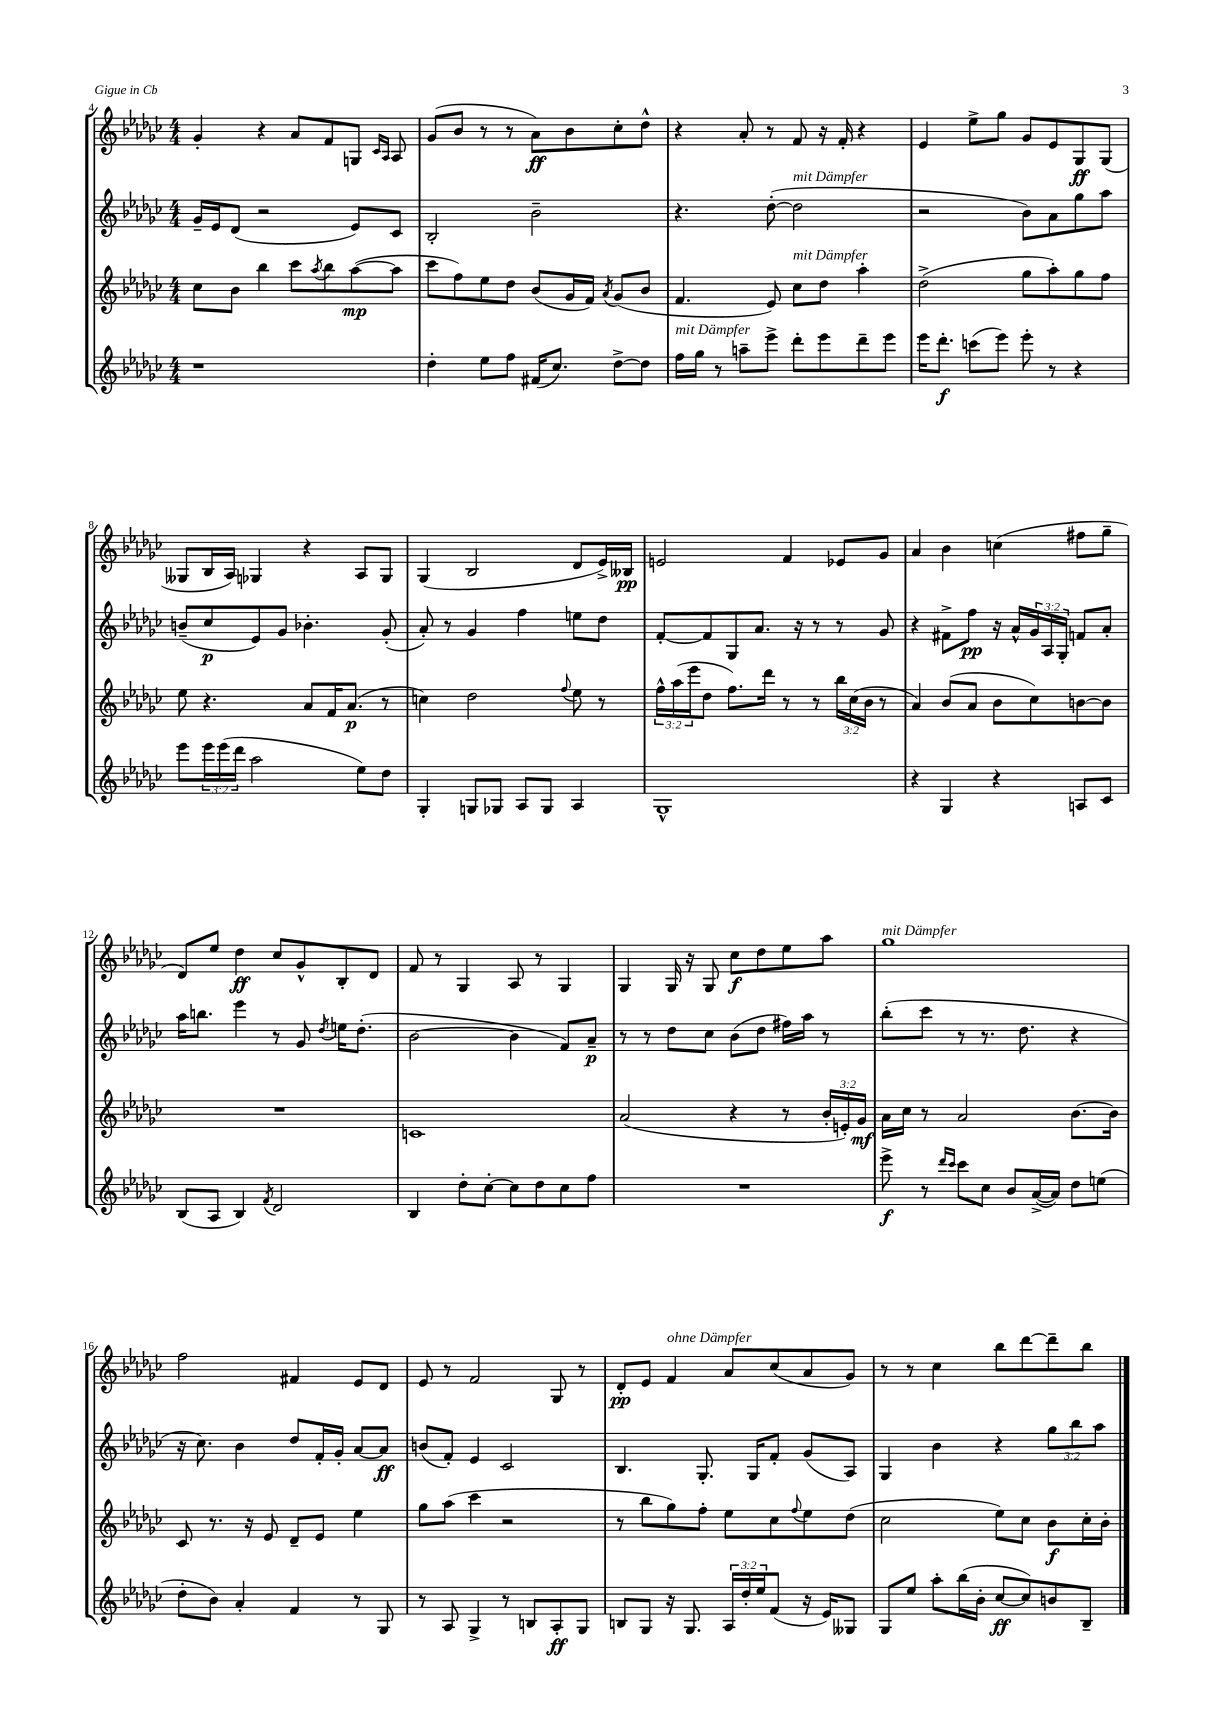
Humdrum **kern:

**kern	**dynam	**kern	**dynam	**kern	**dynam	**kern	**dynam
*part4	*part4	*part3	*part3	*part2	*part2	*part1	*part1
*staff4	*staff4	*staff3	*staff3	*staff2	*staff2	*staff1	*staff1
*clefG2	*	*clefG2	*	*clefG2	*	*clefG2	*
*k[b-e-a-d-g-c-]	*	*k[b-e-a-d-g-c-]	*	*k[b-e-a-d-g-c-]	*	*k[b-e-a-d-g-c-]	*
*M4/4	*	*M4/4	*	*M4/4	*	*M4/4	*
=4	=4	=4	=4	=4	=4	=4	=4
1r	.	8cc-\L	.	16g-~/LL	.	4g-'/	.
.	.	.	.	16e-/J	.	.	.
.	.	8b-\J	.	(8d-/J	.	.	.
.	.	4bb-\	.	2r	.	4r	.
.	.	8ccc-\L	.	.	.	8a-/L	.
.	.	8qaa-/	.	.	.	.	.
.	.	8bb-\	.	.	.	8f/	.
.	.	([8aa-\	mp	8e-/L)	.	8Gn/J	.
.	.	.	.	.	.	16qqc-/LL	.
.	.	.	.	.	.	16qqA-/JJ	.
.	.	8aa-\J]	.	8c-/J	.	8A-/	.
=5	=5	=5	=5	=5	=5	=5	=5
4dd-'\	.	8ccc-\L	.	2B-'/	.	(8g-/L	.
.	.	8ff\)	.	.	.	8b-/J	.
8ee-\L	.	8ee-\	.	.	.	8r	.
8ff\J	.	8dd-\J	.	.	.	8r	.
(16f#X/KL	.	(8b-/L	.	2b-~\	.	8a-\L)	ff
8.cc-/J)	.	.	.	.	.	.	.
.	.	16g-/L	.	.	.	8b-\	.
.	.	16f/JJ)	.	.	.	.	.
.	.	8qa-/	.	.	.	.	.
[8dd-^\L	.	(8g-/L	.	.	.	8cc-'\	.
8dd-\J]	.	8b-/J	.	.	.	8dd-^^\J	.
=6	=6	=6	=6	=6	=6	=6	=6
!LO:TX:a:i:t=mit Dämpfer	!	!	!	!	!	!	!
16ff\LL	.	4.f/	.	4.r	.	4r	.
16gg-\JJ	.	.	.	.	.	.	.
8r	.	.	.	.	.	.	.
8aan~\L	.	.	.	.	.	8a-'/	.
8eee-^\J	.	8e-/)	.	([8dd-'\	.	8r	.
!	!	!	!	!LO:TX:a:i:t=mit Dämpfer	!	!	!
!	!	!LO:TX:a:i:t=mit Dämpfer	!	!	!	!	!
8ddd-'\L	.	8cc-\L	.	2dd-\]	.	8f/	.
8eee-\	.	8dd-\J	.	.	.	16r	.
.	.	.	.	.	.	16f'/	.
8ddd-~\	.	4aa-'\	.	.	.	4r	.
8eee-\J	.	.	.	.	.	.	.
=7	=7	=7	=7	=7	=7	=7	=7
16eee-\KL	.	(2dd-^\	.	2r	.	4e-/	.
8.ddd-'\J	f	.	.	.	.	.	.
(8cccn\L	.	.	.	.	.	8ee-^\L	.
8eee-\J)	.	.	.	.	.	8gg-\J	.
8eee-'\	.	8gg-\L	.	8b-\L)	.	8g-/L	.
8r	.	8aa-'\)	.	8a-\	.	8e-/	.
4r	.	8gg-\	.	8gg-\	.	8G-/	ff
.	.	8ff\J	.	8aa-\J	.	(8G-/J	.
!!LO:LB:g=z
=8	=8	=8	=8	=8	=8	=8	=8
8eee-\L	.	8ee-\	.	(8bn~/L	.	8G--X/L	.
24eee-\L	.	4.r	.	8cc-/	p	16B-/L	.
(24eee-\	.	.	.	.	.	.	.
.	.	.	.	.	.	16A-/JJ)	.
24ddd-\JJ	.	.	.	.	.	.	.
2aa-\	.	.	.	8e-/)	.	4G-X/	.
.	.	.	.	8g-/J	.	.	.
.	.	8a-/L	.	4.b-X'\	.	4r	.
.	.	16f/K	.	.	.	.	.
.	.	(8.a-/J	p	.	.	.	.
8ee-\L)	.	.	.	.	.	8A-/L	.
8dd-\J	.	8r	.	(8g-'/	.	8G-/J	.
=9	=9	=9	=9	=9	=9	=9	=9
4G-'/	.	4ccn\)	.	8a-'/)	.	(4G-/	.
.	.	.	.	8r	.	.	.
8Gn/L	.	2dd-\	.	4g-/	.	2B-/	.
8G-X/J	.	.	.	.	.	.	.
8A-/L	.	.	.	4ff\	.	.	.
8G-/J	.	.	.	.	.	.	.
.	.	8qqff/	.	.	.	.	.
4A-/	.	8ee-\	.	8een\L	.	8d-/L	.
.	.	8r	.	8dd-\J	.	16e-^/L)	.
.	.	.	.	.	.	16B--X/JJ	pp
=10	=10	=10	=10	=10	=10	=10	=10
1G-^^	.	24ff^^\LL	.	[8f'/L	.	2en/	.
.	.	(24aa-\	.	.	.	.	.
.	.	24eee-\J	.	.	.	.	.
.	.	8dd-\J	.	8f/]	.	.	.
.	.	8.ff\L)	.	8G-/	.	.	.
.	.	.	.	8.a-/J	.	.	.
.	.	16ddd-\Jk	.	.	.	.	.
.	.	8r	.	.	.	4f/	.
.	.	.	.	16r	.	.	.
.	.	8r	.	8r	.	.	.
.	.	24bb-\LL	.	8r	.	8e-X/L	.
.	.	(24cc-\	.	.	.	.	.
.	.	24b-\JJ	.	.	.	.	.
.	.	8r	.	8g-/	.	8g-/J	.
=11	=11	=11	=11	=11	=11	=11	=11
4r	.	4a-/)	.	4r	.	4a-/	.
4G-/	.	(8b-/L	.	8f#X^\L	.	4b-\	.
.	.	8a-/J	.	8ff\J	pp	.	.
4r	.	8b-\L	.	16r	.	(4ccn\	.
.	.	.	.	16a-^^/LL	.	.	.
.	.	8cc-\)	.	24g-/	.	.	.
.	.	.	.	24A-/	.	.	.
.	.	.	.	24G-'/JJ	.	.	.
8An/L	.	[8bn\	.	8fn/L	.	8ff#X\L	.
8c-/J	.	8b\J]	.	8a-'/J	.	8gg-~\J	.
!!LO:LB:g=z
=12	=12	=12	=12	=12	=12	=12	=12
(8B-/L	.	1r	.	16aa-\KL	.	8d-/L)	.
.	.	.	.	8.bbn\J	.	.	.
8A-/J	.	.	.	.	.	8ee-/J	.
4B-/)	.	.	.	4eee-\	.	4dd-\	ff
8qf/	.	.	.	.	.	.	.
2d-/	.	.	.	8r	.	8cc-/L	.
.	.	.	.	8g-/	.	8g-^^/	.
.	.	.	.	8qdd-/	.	.	.
.	.	.	.	16een\KL	.	8B-'/	.
.	.	.	.	(8.dd-'\J	.	.	.
.	.	.	.	.	.	8d-/J	.
=13	=13	=13	=13	=13	=13	=13	=13
4B-/	.	1cn	.	[2b-\	.	8f/	.
.	.	.	.	.	.	8r	.
8dd-'\L	.	.	.	.	.	4G-/	.
[8cc-'\J	.	.	.	.	.	.	.
8cc-\L]	.	.	.	4b-\]	.	8A-/	.
8dd-\	.	.	.	.	.	8r	.
8cc-\	.	.	.	8f/L)	.	4G-/	.
8ff\J	.	.	.	8a-~/J	p	.	.
=14	=14	=14	=14	=14	=14	=14	=14
1r	.	(2a-/	.	8r	.	4G-/	.
.	.	.	.	8r	.	.	.
.	.	.	.	8dd-\L	.	16G-/	.
.	.	.	.	.	.	16r	.
.	.	.	.	8cc-\J	.	8G-/	.
.	.	4r	.	(8b-\L	.	8cc-\L	f
.	.	.	.	8dd-\J	.	8dd-\	.
.	.	8r	.	16ff#X\LL)	.	8ee-\	.
.	.	.	.	16aa-\JJ	.	.	.
.	.	24b-'/LL	.	8r	.	8aa-\J	.
.	.	24en'/)	.	.	.	.	.
.	.	24g-/JJ	mf	.	.	.	.
=15	=15	=15	=15	=15	=15	=15	=15
!	!	!	!	!	!	!LO:TX:a:i:t=mit Dämpfer	!
8eee-^\	f	16a-\LL	.	(8bb-'\L	.	1gg-	.
.	.	16cc-\JJ	.	.	.	.	.
8r	.	8r	.	8ccc-\J	.	.	.
16qqddd-/LL	.	.	.	.	.	.	.
16qqccc-/JJ	.	.	.	.	.	.	.
8ccc-\L	.	2a-/	.	8r	.	.	.
8cc-\J	.	.	.	8.r	.	.	.
8b-/L	.	.	.	.	.	.	.
.	.	.	.	8.dd-\	.	.	.
([16a-^/L	.	.	.	.	.	.	.
16a-/JJ])	.	.	.	.	.	.	.
8dd-\L	.	[8.b-\L	.	4r	.	.	.
(8een\J	.	.	.	.	.	.	.
.	.	16b-\Jk]	.	.	.	.	.
!!LO:LB:g=z
=16	=16	=16	=16	=16	=16	=16	=16
8dd-'\L	.	8c-/	.	16r	.	2ff\	.
.	.	.	.	8.cc-\)	.	.	.
8b-\J)	.	8.r	.	.	.	.	.
4a-'/	.	.	.	4b-\	.	.	.
.	.	16r	.	.	.	.	.
.	.	8e-/	.	.	.	.	.
4f/	.	8d-~/L	.	8dd-/L	.	4f#X/	.
.	.	8e-/J	.	16f'/L	.	.	.
.	.	.	.	16g-'/JJ	.	.	.
8r	.	4ee-\	.	[8a-/L	.	8e-/L	.
8G-/	.	.	.	8a-/J]	ff	8d-/J	.
=17	=17	=17	=17	=17	=17	=17	=17
8r	.	8gg-\L	.	(8bn/L	.	8e-/	.
8A-/	.	(8aa-\J	.	8f'/J)	.	8r	.
4G-^/	.	4ccc-\	.	4e-/	.	2f/	.
8r	.	2r	.	2c-/	.	.	.
8Bn/L	.	.	.	.	.	.	.
8A-'/	ff	.	.	.	.	8G-/	.
8G-/J	.	.	.	.	.	8r	.
=18	=18	=18	=18	=18	=18	=18	=18
8Bn/L	.	8r	.	4.B-/	.	8d-'/L	pp
8G-/J	.	8bb-\L	.	.	.	8e-/J	.
!	!	!	!	!	!	!LO:TX:a:i:t=ohne Dämpfer	!
16r	.	8gg-\)	.	.	.	4f/	.
8.G-/	.	.	.	.	.	.	.
.	.	8ff'\J	.	8.G-'/	.	.	.
24A-/LL	.	8ee-\L	.	.	.	8a-/L	.
24dd-'/	.	.	.	.	.	.	.
.	.	.	.	16G-/KL	.	.	.
24ee-/J	.	.	.	.	.	.	.
(8f/J	.	8cc-\	.	8f'/J	.	(8cc-/	.
.	.	8qqff/	.	.	.	.	.
16r	.	8ee-\	.	(8g-/L	.	8a-/	.
16e-/KL)	.	.	.	.	.	.	.
8G--X/J	.	(8dd-\J	.	8A-/J)	.	8g-/J)	.
=19	=19	=19	=19	=19	=19	=19	=19
8G-/L	.	2cc-\	.	4G-/	.	8r	.
8ee-/J	.	.	.	.	.	8r	.
8aa-'\L	.	.	.	4b-\	.	4cc-\	.
(16bb-\L	.	.	.	.	.	.	.
16b-'\JJ	.	.	.	.	.	.	.
[8cc-/L	ff	8ee-\L)	.	4r	.	8bb-\L	.
8cc-/])	.	8cc-\J	.	.	.	[8ddd-\	.
8bn/	.	8b-\L	f	12gg-\L	.	8ddd-~\]	.
.	.	.	.	12bb-\	.	.	.
8B-~/J	.	16cc-'\L	.	.	.	8bb-\J	.
.	.	.	.	12aa-\J	.	.	.
.	.	16b-'\JJ	.	.	.	.	.
==	==	==	==	==	==	==	==
*-	*-	*-	*-	*-	*-	*-	*-
